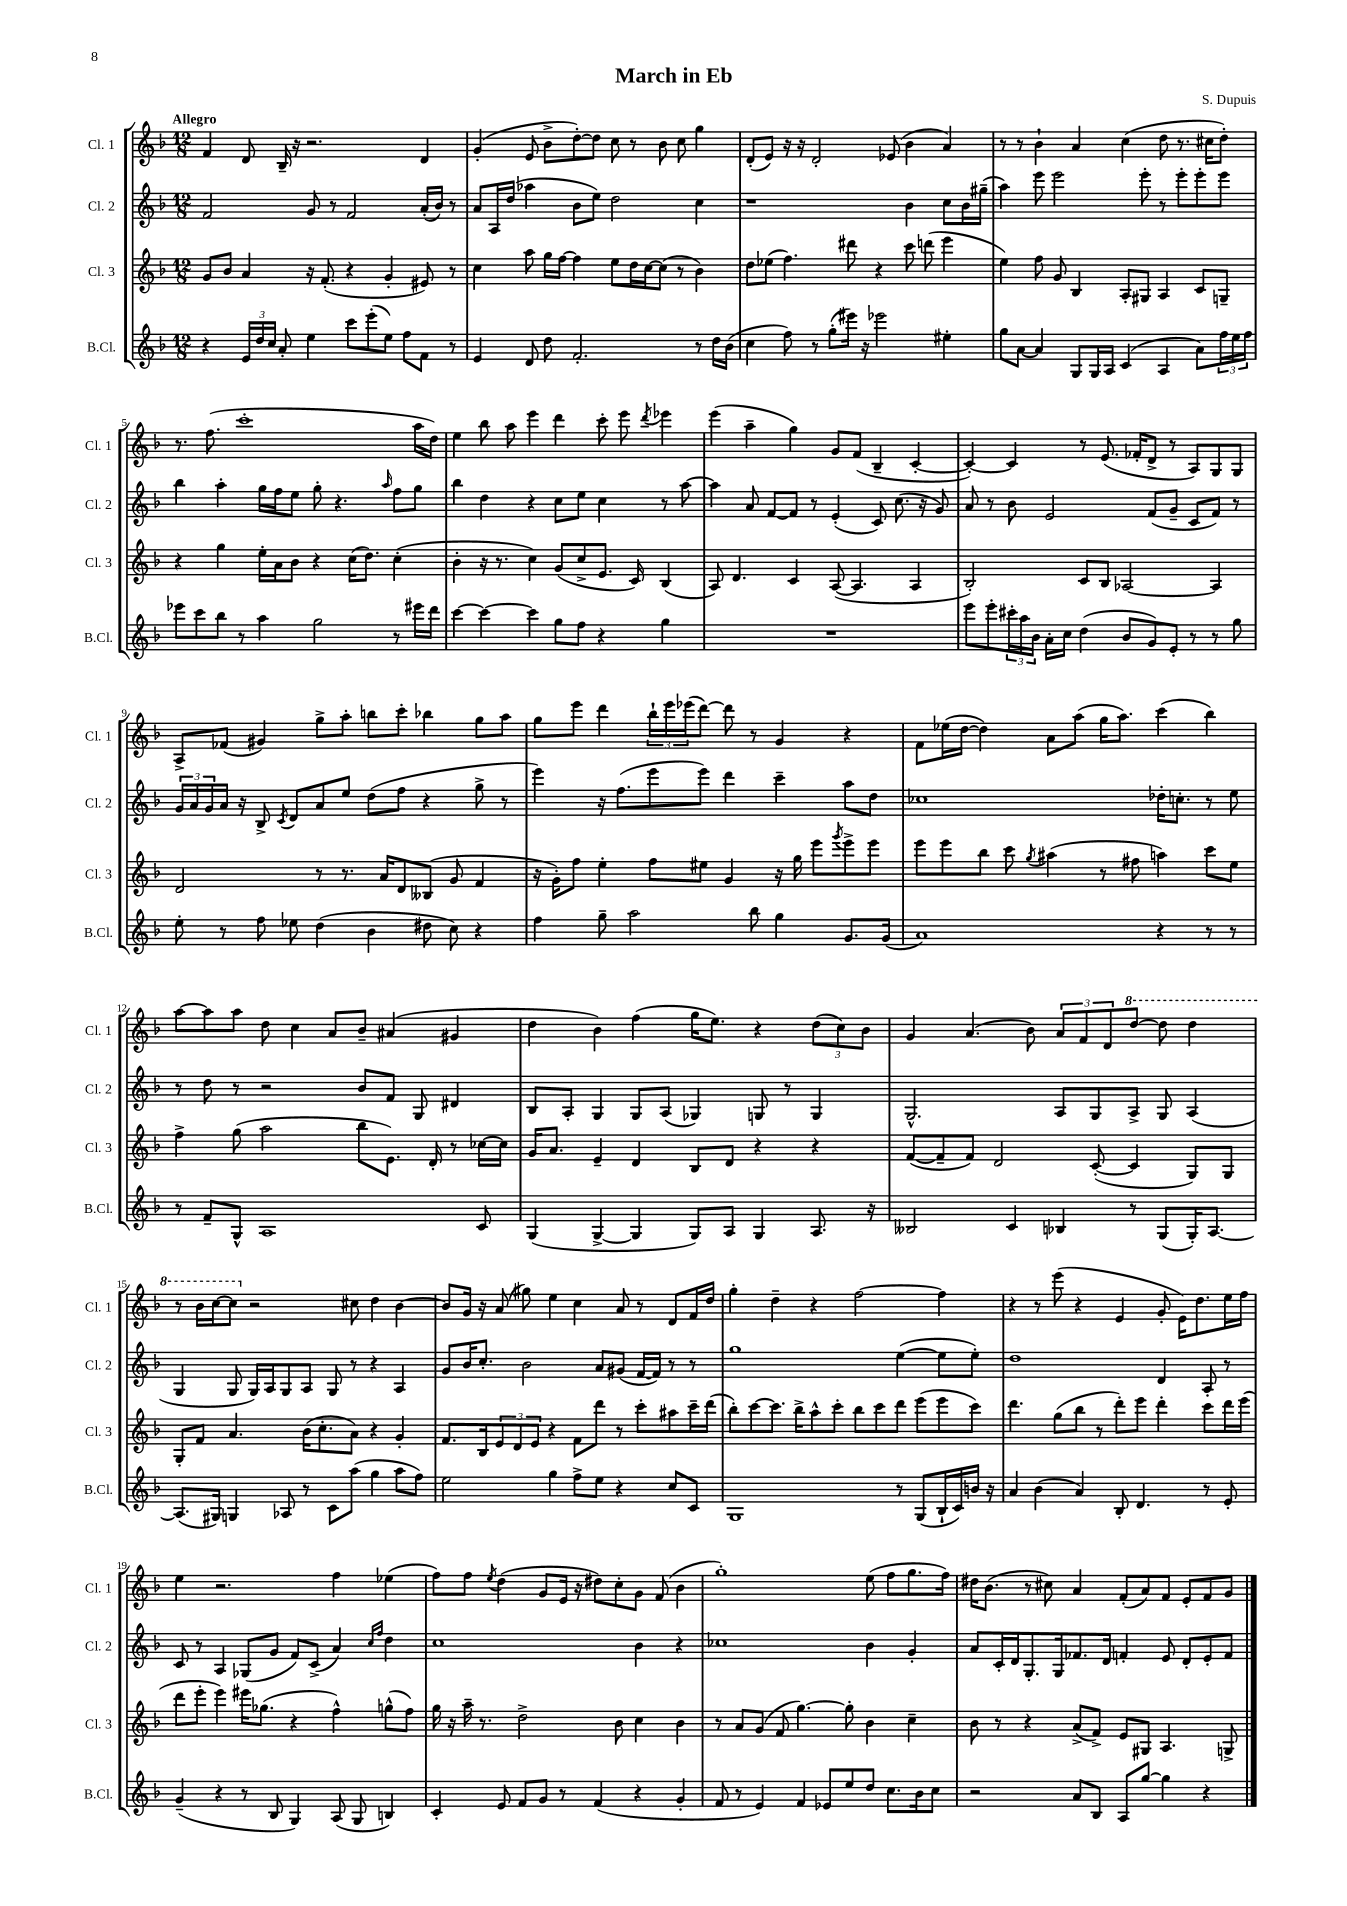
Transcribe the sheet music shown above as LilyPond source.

\header { title = "March in Eb" composer = "S. Dupuis" }
<<
\new StaffGroup <<
\new Staff = "s0" \with { instrumentName = "Cl. 1" shortInstrumentName = "Cl. 1" } {
    \clef treble \key f \major \numericTimeSignature \time 12/8 \tempo "Allegro"
    f'4 d'8 bes16-- r16 r2. d'4 |
    g'4-.( e'8 bes'8-> d''8~-.) d''8 c''8 r8 bes'8 c''8 g''4 |
    d'8-.( e'8) r16 r16 d'2-. ees'8( bes'4 a'4) |
    r8 r8 bes'4-! a'4 c''4( d''8 r8. cis''16 d''8-.) |
    r8. f''8.( c'''1-. a''16 d''16) |
    e''4 bes''8 a''8 e'''4 d'''4 c'''8-. e'''8 \acciaccatura { d'''8 } ees'''4 |
    e'''4( a''4-- g''4) g'8 f'8( bes4-- c'4~-. |
    c'4~-.) c'4 r8 e'8.( fes'16-. d'8-> r8 a8) g8 g8 |
    a8-> fes'8( gis'4) g''8-> a''8-. b''8 c'''8-. bes''4 g''8 a''8 |
    g''8 e'''8 d'''4 \tuplet 3/2 { bes''16-! e'''16 ees'''16( } d'''8~) d'''8 r8 g'4 r4 |
    f'8 ees''16( d''16~ d''4) a'8 a''8( g''16 a''8.) c'''4( bes''4) |
    a''8~ a''8 a''8 d''8 c''4 a'8 bes'8-- ais'4( gis'4 |
    d''4 bes'4) f''4( g''16 e''8.) r4 \tuplet 3/2 { d''8( c''8) bes'8 } |
    g'4 a'4.( bes'8) \tuplet 3/2 { a'8 f'8 d'8 } \ottava #1 d'''8~ d'''8 d'''4 |
    r8 bes''16 c'''16~ c'''8 \ottava #0 r2 cis''8 d''4 bes'4~ |
    bes'8 g'16 r16 a'8( gis''8) e''4 c''4 a'8 r8 d'8 f'16 d''16 |
    g''4-. d''4-- r4 f''2~ f''4 |
    r4 r8 e'''8( r4 e'4 g'8-. e'16) d''8. e''16 f''16 |
    e''4 r2. f''4 ees''4( |
    f''8) f''8 \acciaccatura { e''8 } d''4( g'8 e'16 r16 dis''8) c''8-. g'8 f'8( bes'4 |
    g''1-.) e''8( f''8 g''8. f''16) |
    dis''16 bes'8.( r8 cis''8) a'4 f'8-.( a'8) f'8 e'8-. f'8 g'8 \bar "|." |
}
\new Staff = "s1" \with { instrumentName = "Cl. 2" shortInstrumentName = "Cl. 2" } {
    \clef treble \key f \major \numericTimeSignature \time 12/8
    f'2 g'8 r8 f'2 a'16-.( bes'16) r8 |
    a'8 a16 d''16( aes''4 bes'8 e''8) d''2 c''4 |
    r1 bes'4 c''8 bes'16 gis''16--( |
    a''4) e'''8 e'''2 e'''8-. r8 e'''8-. e'''8-. e'''8 |
    bes''4 a''4-. g''16 f''16 e''8 g''8-. r4. \grace { a''16 } f''8 g''8 |
    bes''4 d''4 r4 c''8 e''8 c''4 r8 a''8~ |
    a''4 a'8 f'8~ f'8 r8 e'4-.( c'8) c''8.( r16 g'8) |
    a'8 r8 bes'8 e'2 f'8( g'8-- c'8 f'8) r8 |
    \tuplet 3/2 { g'16 a'16 g'16 } a'16 r16 bes8-> \acciaccatura { c'8 } d'8 a'8 e''8 d''8( f''8 r4 g''8-> r8 |
    e'''4) r16 f''8.( e'''8 e'''8) d'''4 c'''4-- a''8 d''8 |
    ces''1 des''16-. c''8.-. r8 e''8 |
    r8 d''8 r8 r2 bes'8 f'8 g8 dis'4 |
    bes8 a8-. g4 g8 a8( ges4) g8 r8 g4 |
    g2.-^ a8 g8 a8-> g8 a4( |
    g4 g8 g16) a16 g8 a8 g8 r8 r4 a4 |
    g'8 bes'16 c''8.-. bes'2 a'8 gis'8( f'16~ f'16) r8 r8 |
    g''1 e''4~( e''8 e''8-.) |
    d''1 d'4 a8-. r8 |
    c'8 r8 a4 ges8( g'8 f'8) c'8->( a'4) \grace { c''16 f''16 } d''4 |
    c''1 bes'4 r4 |
    ces''1 bes'4 g'4-. |
    a'8 c'16-. d'16 g8.-. g16 fes'8. d'16 f'4-. e'8 d'8-. e'8-. f'8 \bar "|." |
}
\new Staff = "s2" \with { instrumentName = "Cl. 3" shortInstrumentName = "Cl. 3" } {
    \clef treble \key f \major \numericTimeSignature \time 12/8
    g'8 bes'8 a'4 r16 f'8.-.( r4 g'4-. eis'8) r8 |
    c''4 a''8 g''16 f''16~ f''4 e''8 d''16 c''16~ c''8( r8 bes'4) |
    d''8 ees''8( f''4.) dis'''8 r4 c'''8 d'''8( e'''4 |
    e''4) f''8 g'8 bes4 a8-. gis8 a4 c'8 g8-- |
    r4 g''4 e''16-. a'16 bes'8 r4 c''16( d''8.) c''4-.( |
    bes'4-. r16 r8. c''4) g'8( c''8-> e'8. c'16) bes4( |
    a8) d'4. c'4 a8~( a4. a4 |
    bes2-.) c'8 bes8 aes2~ aes4 |
    d'2 r8 r8. a'16 d'8 beses8( g'8 f'4 |
    r16 g'16-.) f''8 e''4-. f''8 eis''8 g'4 r16 g''16 e'''8 \acciaccatura { g'''8 } e'''8-> e'''8 |
    e'''8 e'''8 bes''8 c'''8 \acciaccatura { g''8 } ais''4( r8 fis''8 a''4) c'''8 e''8 |
    f''4-> g''8( a''2 bes''8 e'8.) d'16-. r8 ces''16~ ces''16 |
    g'16 a'8. e'4-- d'4 bes8 d'8 r4 r4 |
    f'8~( f'8-- f'8) d'2 c'8~-.( c'4 g8) g8 |
    g8-. f'8 a'4. bes'16( c''8.-. a'8) r4 g'4-. |
    f'8. bes16 \tuplet 3/2 { e'8 d'8 e'8 } r4 f'8 d'''8 r8 c'''8-. ais''8 c'''16-- d'''16( |
    bes''8-.) c'''8~ c'''8. bes''16-> a''8-^ c'''8-. bes''8 c'''8 d'''8 e'''8( e'''8 c'''8) |
    d'''4. g''8( bes''8 r8 d'''8-.) e'''8 d'''4-. c'''8 d'''16 e'''16( |
    d'''8 e'''8-. e'''4) eis'''16 ges''8.( r4 f''4-^) g''8-^( f''8) |
    g''16 r16 a''16-- r8. d''2-> bes'8 c''4 bes'4 |
    r8 a'8 g'8( f'8 g''4.~) g''8-. bes'4 c''4-- |
    bes'8 r8 r4 a'8->( f'8->) e'8 gis8 a4. g8-> \bar "|." |
}
\new Staff = "s3" \with { instrumentName = "B.Cl." shortInstrumentName = "B.Cl." } {
    \clef treble \key f \major \numericTimeSignature \time 12/8
    r4 \tuplet 3/2 { e'16 d''16 c''16 } a'8-. e''4 c'''8 e'''8-.( e''8) f''8 f'8 r8 |
    e'4 d'8 d''8 f'2.-. r8 d''16 bes'16( |
    c''4 f''8) r8 g''8-.( eis'''16) r16 ees'''2 eis''4-. |
    g''8 a'8~ a'4 g8 g16 a16 c'4( a4 a'8) \tuplet 3/2 { f''16 e''16 f''16 } |
    ees'''8 c'''8 bes''8 r8 a''4 g''2 r8 eis'''16 d'''16 |
    c'''4~ c'''4~ c'''4 g''8 f''8 r4 g''4 |
    R1. |
    e'''8 e'''8-. \tuplet 3/2 { cis'''16-. a''16 bes'16 } a'16-. c''16 d''4( bes'8 g'8) e'8-. r8 r8 g''8 |
    e''8-. r8 f''8 ees''8 d''4( bes'4 dis''8 c''8) r4 |
    f''4 g''8-- a''2 bes''8 g''4 g'8. g'16( |
    a'1) r4 r8 r8 |
    r8 f'8-- g8-^ a1 c'8 |
    g4( g4~-> g4 g8) a8 g4 a8. r16 |
    beses2 c'4 bes4 r8 g8( g16-.) a8.~ |
    a8.( gis16) g4 aes8 r8 c'8 a''8( g''4 a''8 f''8) |
    e''2 g''4 f''8-> e''8 r4 c''8 c'8 |
    g1 r8 g8( bes16-! c'16) b'16 r16 |
    a'4 bes'4( a'4) bes8-. d'4. r8 e'8-. |
    g'4--( r4 r8 bes8 g4) a8( g8 b4) |
    c'4-. e'8 f'8 g'8 r8 f'4( r4 g'4-. |
    f'8 r8 e'4) f'4 ees'8 e''8 d''8 c''8. bes'16 c''8 |
    r2 a'8 bes8 a8 g''8~ g''4 r4 \bar "|." |
}
>>
>>
